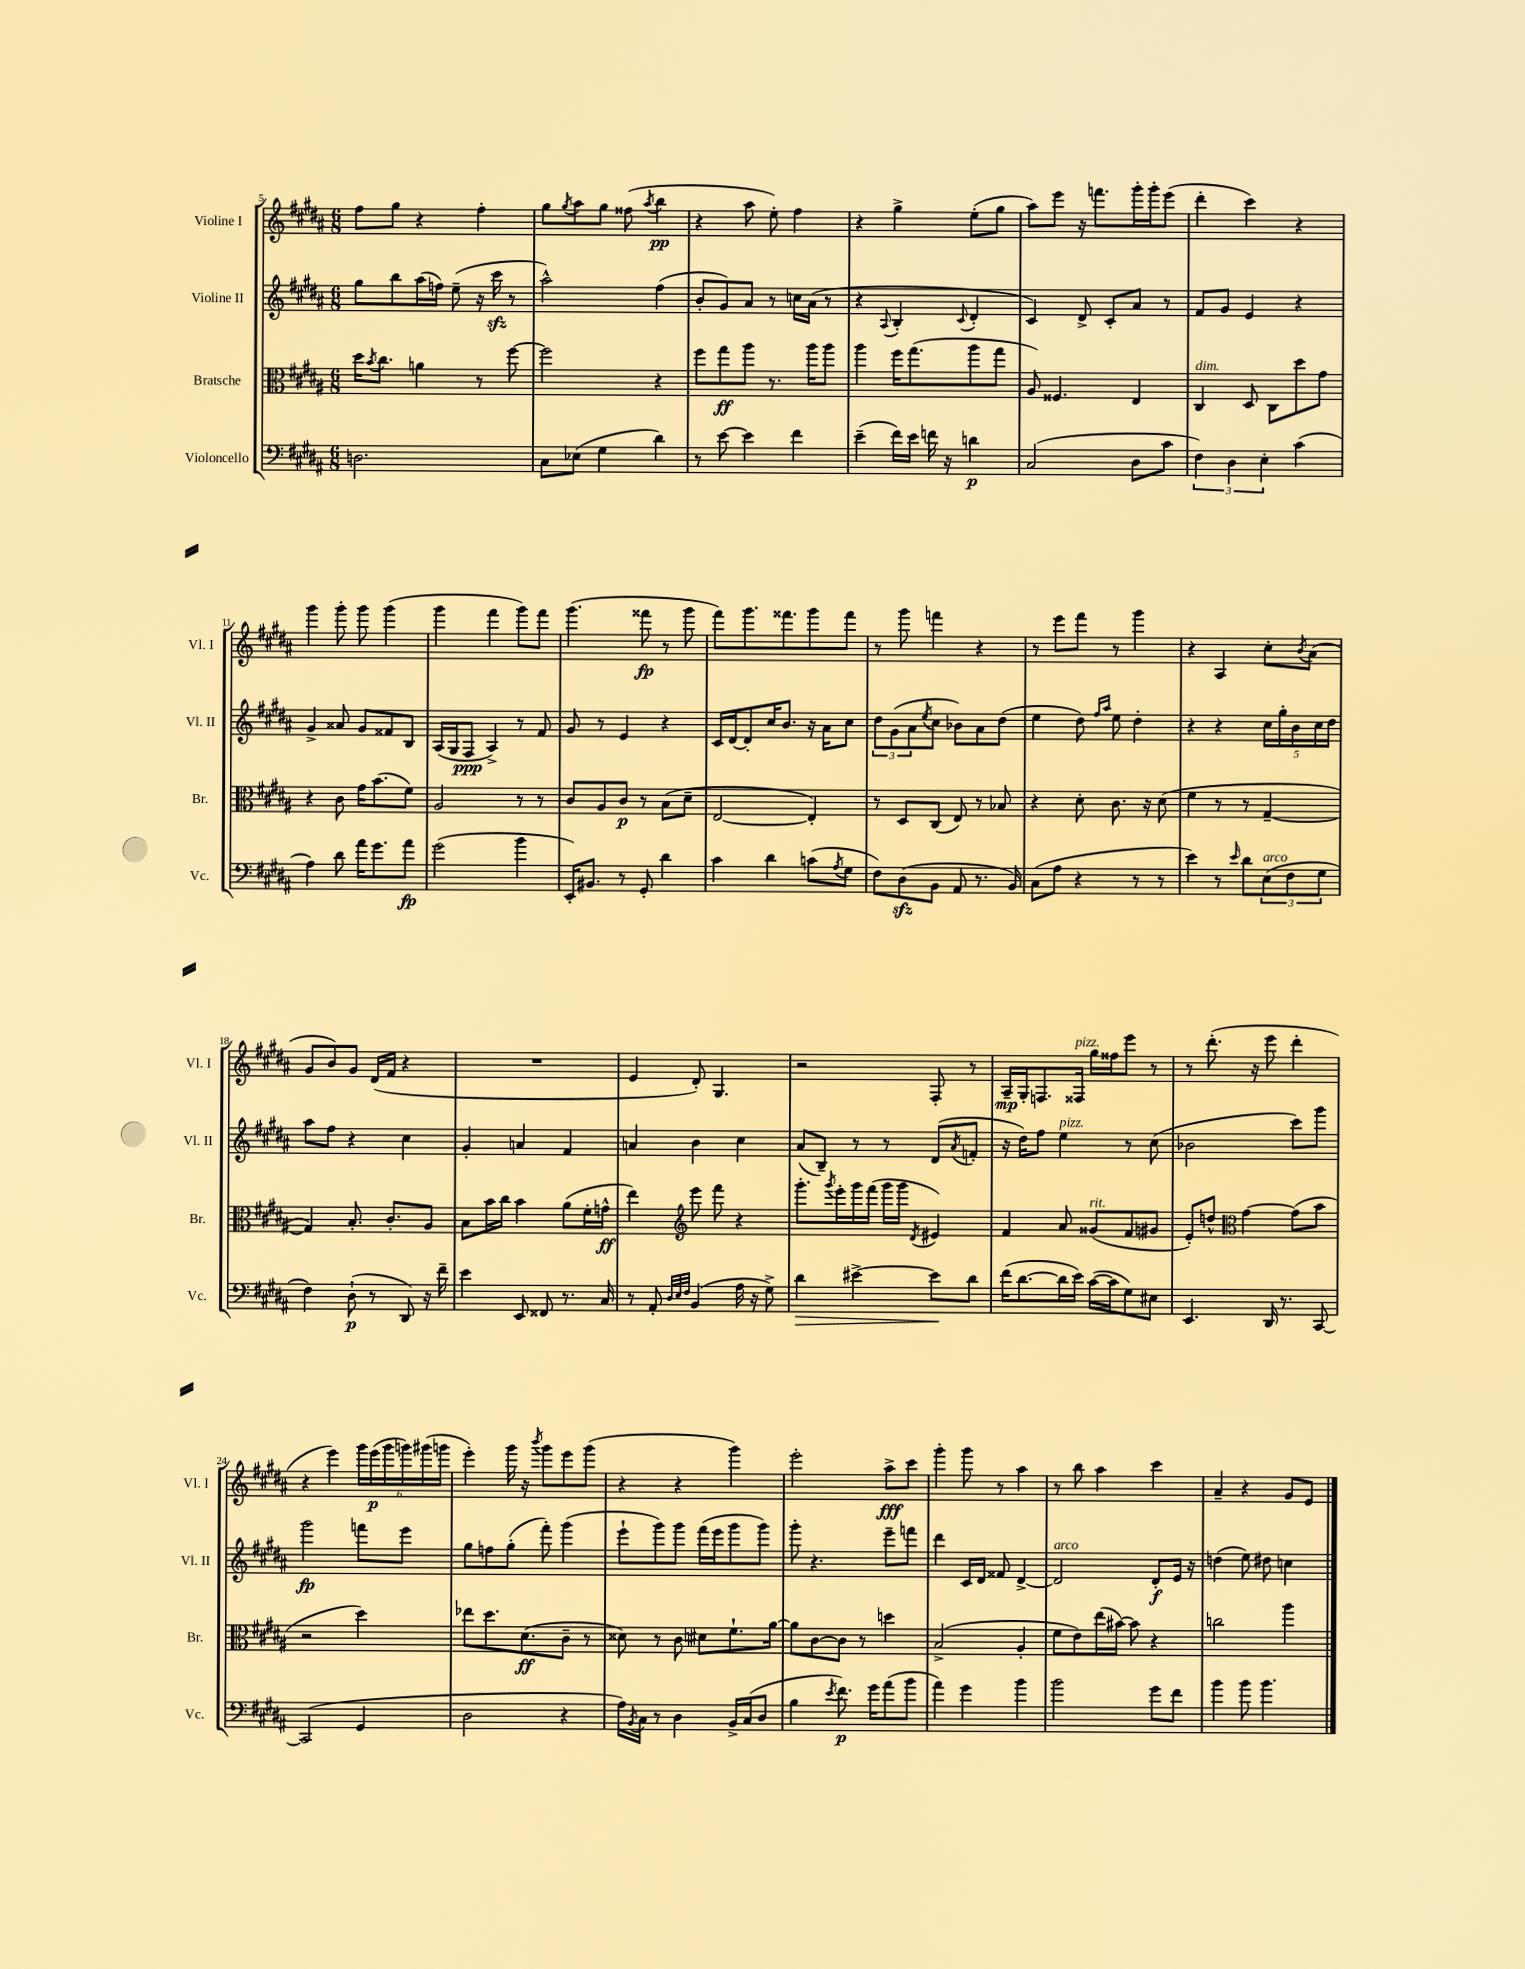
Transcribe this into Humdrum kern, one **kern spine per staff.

**kern	**kern	**kern	**kern
*staff4	*staff3	*staff2	*staff1
*clefF4	*clefC3	*clefG2	*clefG2
*k[f#c#g#d#a#]	*k[f#c#g#d#a#]	*k[f#c#g#d#a#]	*k[f#c#g#d#a#]
*M6/8	*M6/8	*M6/8	*M6/8
2.D	16dd#	8gg#	8ff#
.	8qb	.	.
.	8.cc#	.	.
.	.	8bb	8gg#
.	4a	(16aa#	4r
.	.	16ff)	.
.	.	(8ee~	.
.	8r	16r	4ff#'
.	.	16ccc#	.
.	[8ff#	8r	.
=	=	=	=
8C#	2ff#]	2aa#^^)	8gg#
.	.	.	8qgg#
(8E-	.	.	8aa#
4G#	.	.	8gg#
.	.	.	(8ff##
.	.	.	8qaa#
4d#)	4r	(4ff#	4bb
=	=	=	=
8r	8ff#	8b'	4r
[8e	8gg#	8g#)	.
4e]	8aa#	8a#	8aa#
.	8.r	8r	8ee')
4f#	.	16cc	4ff#
.	16aa#	(16a#	.
.	8aa#	8r	.
=	=	=	=
(4e~	4aa#	4r	4r
.	.	8qqA#	.
16f#)	16ff#	4B'	4gg#^
16e	(8.gg#	.	.
16f	.	.	.
16r	.	.	.
.	.	8qqc#	.
4d	8aa#	4d#'	(8ee'
.	8gg#	.	8gg#
=	=	=	=
(2C#	8A#)	4c#)	8aa#)
.	4.F##	.	8eee
.	.	8d#^	16r
.	.	.	8.fff
.	.	8c#'	.
8D#	4E	8a#	16ggg#'
.	.	.	16ggg#'
8c#	.	8r	(8eee
=	=	=	=
6F#)	4C#	8f#	4ddd#'
.	.	8g#	.
6D#	.	.	.
.	8D#	4e	4ccc#)
6E'	.	.	.
.	8C#	.	.
(4c#	8dd#	4r	4r
.	8g#	.	.
=	=	=	=
4A#)	4r	4g#^	4ggg#
8d#	8c#	8a##	8ggg#'
16a#	16g#	8g#	8ggg#
8.g#	(8.b	.	.
.	.	8f##	(4ggg#
8a#	8f#)	8B	.
=	=	=	=
(2g#	2A#	(16A#	4ggg#
.	.	16G#	.
.	.	8F#	.
.	.	4A#^)	4fff#
4b	8r	8r	8ggg#)
.	8r	8f#	8fff#
=	=	=	=
16EE')	8c#	8g#	(4.ggg#
8.BB#	.	.	.
.	8A#	8r	.
8r	8c#	4e	.
8GG#'	8r	.	8fff##
4d#	(8B	4r	8r
.	8d#~	.	8ggg#
=	=	=	=
4c#	[2E	16c#	8fff#)
.	.	[16d#	.
.	.	8d#']	8.ggg#
4d#	.	16cc#	.
.	.	8.b	8.fff##
(8c	4E'])	16r	8ggg#
.	.	16a#	.
8qA#	.	.	.
8G#	.	8cc#	8fff##
=	=	=	=
8F#)	8r	12dd#	8r
.	.	(12g#	.
(8D#	8D#	.	8ggg#
.	.	12a#	.
.	.	8qee	.
8BB	(8C#	8cc#	4fff
8AA#	8E)	8b-)	.
8.r	8r	8a#	4r
.	8B-	(8dd#	.
16BB)	.	.	.
=	=	=	=
(8C#	4r	4ee	8r
8A#	.	.	8eee
4r	8d#'	8dd#)	8fff#
.	.	16qqff#	.
.	.	16qqaa#	.
.	8.c#	8ee	8r
8r	.	4dd#'	4ggg#
.	16r	.	.
8r	(8d#	.	.
=	=	=	=
4e)	4f#	4r	4r
8r	8r	4r	4A#
16qqe	.	.	.
8d#	8r	.	.
(12E	[4G#~	20cc#	8cc#'
.	.	20gg#'	.
12F#	.	.	.
.	.	20b	.
.	.	.	8qb
.	.	.	(8a#
.	.	20cc#	.
12G#	.	.	.
.	.	20dd#	.
=	=	=	=
4F#)	4G#])	8aa#	8g#
.	.	8ff#	8b)
(8D#`	8.B'	4r	8g#
8r	.	.	(16d#
.	8.c#'	.	16f#
8DD#)	.	4cc#	4r
16r	8A#	.	.
16f#~	.	.	.
=	=	=	=
4e	8B	4g#'	2.r
.	16b	.	.
.	16cc#	.	.
8EE	4b	4a	.
8FF##	.	.	.
8.r	(8a#	4f#	.
.	16f#'	.	.
16C#	16g^^	.	.
=	=	=	=
8r	4ee)	4a	4e
8AA#'	.	.	.
*	*clefG2	*	*
32qqD#	.	.	.
32qqE	.	.	.
32qqF#	.	.	.
(4BB	8eee	4b	8d#')
.	8fff#	.	4.G#
16A#	4r	4cc#	.
16r	.	.	.
8G#^)	.	.	.
=	=	=	=
4d#	8.ggg#'	(8a#	2r
.	.	8B~)	.
.	8qggg#	.	.
.	16eee'	.	.
[4e#^	16ggg#	8r	.
.	(16fff#	.	.
.	16ggg#	8r	.
.	16ggg#	.	.
.	8qd#	.	.
8e#]	4e#)	(8d#	8F#'
.	.	8qa#	.
8d#	.	8f'	8r
=	=	=	=
(16f#	4f#	16r	16A#~
[8.d#	.	16dd#)	16G#'
.	.	8ff#	8.F
16d#]	8a#	4ee	.
16e)	.	.	16F##
([16c#	(8g##	.	16gg#
16c#]	.	.	16ff##
8G#)	8f#	8r	8eee
8E#	8g#	(8cc#	8r
=	=	=	=
4.EE	8e')	2b-	8r
.	8dd^^	.	(8.ddd#'
*	*clefC3	*	*
.	[4g#	.	.
.	.	.	16r
16DD#	.	.	8eee
8.r	.	.	.
.	(8g#]	8ccc#)	4ddd#'
[8CC#	8b	8ggg#	.
=	=	=	=
(2CC#]	2r	2ggg#	4r
.	.	.	4eee)
4GG#	4dd#)	8fff	24ggg#
.	.	.	(24eee
.	.	.	24ggg#
.	.	8eee	24ggg)
.	.	.	(24ggg#
.	.	.	24ggg
=	=	=	=
2D#	8ee-	8gg#	4eee')
.	8.dd#	8ff	.
.	.	(8gg#'	16ggg#
.	(8.d#	.	16r
.	.	.	8qbbb
.	.	8fff#')	8ggg#
4r	8c#~	(4ggg#	8eee
.	8r	.	(8ggg#
=	=	=	=
16A#)	8d##)	8eee`	4r
8qBB	.	.	.
16C#	.	.	.
8r	8r	8ggg#)	.
4D#	8c#	8ggg#	4r
.	8d#	(16fff#	.
.	.	16eee	.
16BB^	8.f#`	8ggg#	4ggg#)
(16C#	.	.	.
8D#	.	8ggg#)	.
.	[16a#	.	.
=	=	=	=
4B	8a#]	8ggg#'	2eee'
.	[8c#	4.r	.
8qe	.	.	.
8.f#)	8c#]	.	.
.	8r	.	.
16g#	.	.	.
(8a#	4dd	8eee~	8aa#^
8b	.	8fff	8ccc#
=	=	=	=
4a#)	(2B^	4ddd#	4ggg#'
4g#	.	16c#	8ggg#
.	.	16d#	.
.	.	8f##	8r
4b	4A#'	[4d#^	4aa#
=	=	=	=
2b	8f#	2d#]	8r
.	8e)	.	8bb
.	(16ee	.	4aa#
.	[16b#)	.	.
.	8b#]	.	.
8g#	4r	8d#'	4ccc#
8f#	.	16e	.
.	.	16r	.
=	=	=	=
4b	2cc	(4dd	4a#~
8b	.	8ee)	4r
4.b	.	8dd#	.
.	4aa#	4cc	8g#
.	.	.	8e
==	==	==	==
*-	*-	*-	*-
